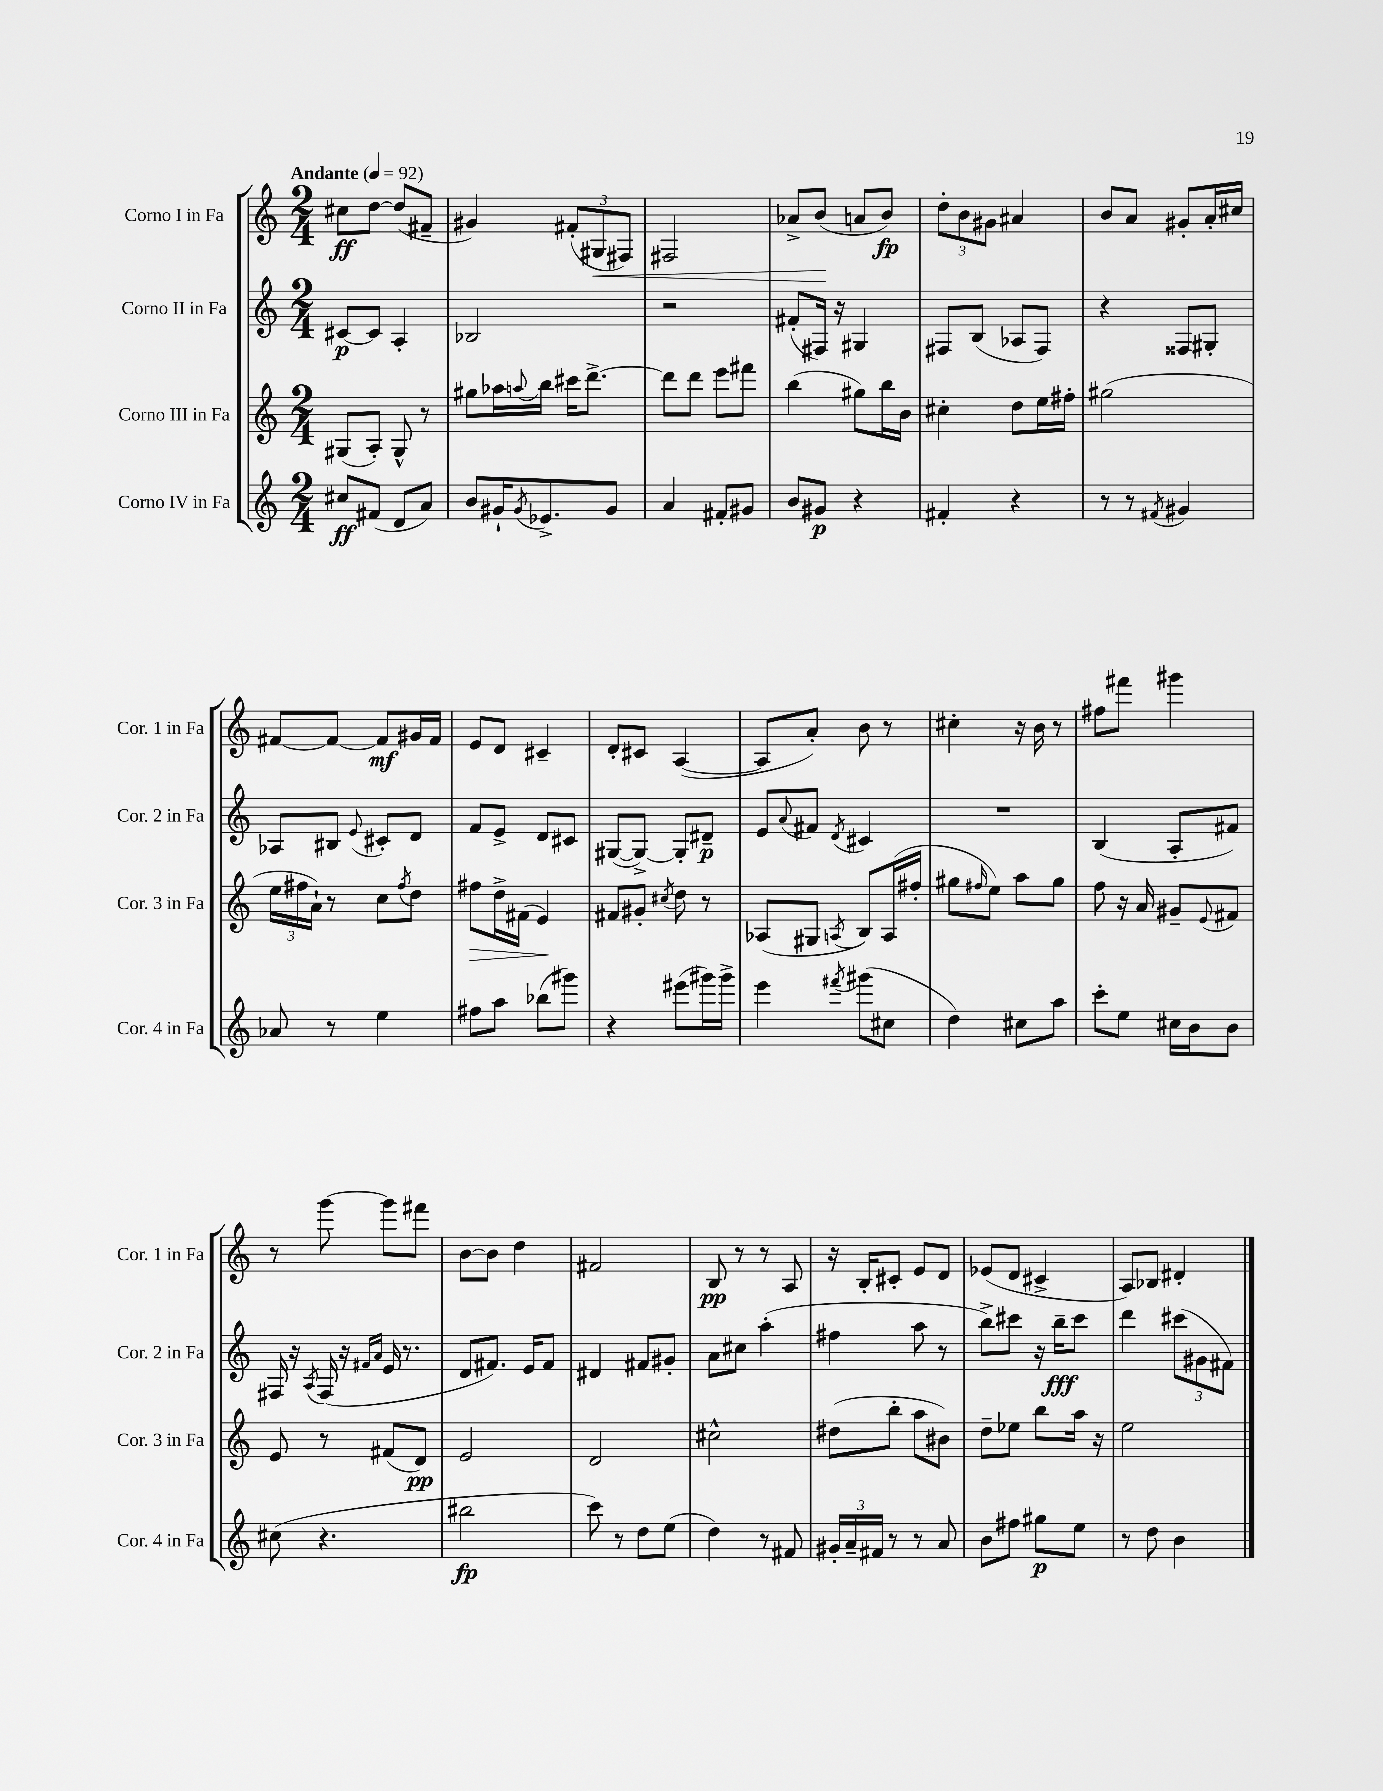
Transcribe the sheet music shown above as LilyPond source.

<<
\new StaffGroup <<
\new Staff = "s0" \with { instrumentName = "Corno I in Fa" shortInstrumentName = "Cor. 1 in Fa" } {
    \clef treble \key c \major \numericTimeSignature \time 2/4 \tempo "Andante" 4 = 92
    cis''8\ff d''8~ d''8( fis'8-- |
    gis'4) \tuplet 3/2 { fis'8-.( gis8\< fis8) } |
    fis2 |
    aes'8-> b'8\!( a'8 b'8\fp) |
    \tuplet 3/2 { d''8-. b'8 gis'8 } ais'4 |
    b'8 a'8 gis'8-. a'16-. cis''16 |
    fis'8~ fis'8~ fis'8\mf gis'16 fis'16 |
    e'8 d'8 cis'4-- |
    d'8-. cis'8 a4~( |
    a8 a'8-.) b'8 r8 |
    cis''4-. r16 b'16 r8 |
    fis''8 fis'''8 gis'''4 |
    r8 g'''8~ g'''8 fis'''8 |
    b'8~ b'8 d''4 |
    fis'2 |
    b8\pp r8 r8 a8 |
    r16 b16-. cis'8-. e'8 d'8 |
    ees'8( d'8 cis'4-> |
    a8) bes8 dis'4-. \bar "|." |
}
\new Staff = "s1" \with { instrumentName = "Corno II in Fa" shortInstrumentName = "Cor. 2 in Fa" } {
    \clef treble \key c \major \numericTimeSignature \time 2/4
    cis'8~\p cis'8 a4-. |
    bes2 |
    r2 |
    fis'8-.( fis16) r16 gis4 |
    fis8 b8( aes8 fis8) |
    r4 fisis8 gis8-. |
    aes8 bis8 \appoggiatura { e'8 } cis'8-. d'8 |
    f'8 e'8-> d'8 cis'8 |
    gis8~( gis8~->) gis8-. dis'8--\p |
    e'8 \appoggiatura { a'8 } fis'8 \acciaccatura { d'8 } cis'4 |
    R2 |
    b4( a8-. fis'8) |
    fis16 r16 \acciaccatura { a8 } fis16( r16 \grace { fis'16 a'16 } e'16 r8. |
    d'8 fis'8.) e'16 fis'8 |
    dis'4 fis'8 gis'8-. |
    a'8 cis''8 a''4-.( |
    fis''4 a''8 r8 |
    b''8->) cis'''8 r16 b''16--\fff cis'''8 |
    d'''4 \tuplet 3/2 { cis'''8( gis'8 fis'8) } \bar "|." |
}
\new Staff = "s2" \with { instrumentName = "Corno III in Fa" shortInstrumentName = "Cor. 3 in Fa" } {
    \clef treble \key c \major \numericTimeSignature \time 2/4
    gis8( a8-.) gis8-^ r8 |
    gis''8 aes''16 \appoggiatura { a''8 } b''16 cis'''16 d'''8.~-> |
    d'''8 d'''8 e'''8 fis'''8 |
    b''4( gis''8) b''16 b'16 |
    cis''4-. d''8 e''16 fis''16-. |
    gis''2( |
    \tuplet 3/2 { e''16 fis''16 a'16-!) } r8 c''8 \acciaccatura { fis''8 } d''8 |
    fis''8\> d''16-> fis'16( e'4\!) |
    fis'8 gis'8-. \acciaccatura { cis''8 } d''8 r8 |
    aes8( gis8 \acciaccatura { a8 } b8) a16( fis''16-. |
    gis''8 \grace { fis''16 } e''8) a''8 gis''8 |
    f''8 r16 a'16 gis'8-- \appoggiatura { e'8 } fis'8 |
    e'8 r8 fis'8( d'8\pp) |
    e'2 |
    d'2 |
    cis''2-^ |
    dis''8( b''8-. a''8 bis'8) |
    d''8-- ees''8 b''8 a''16 r16 |
    e''2 \bar "|." |
}
\new Staff = "s3" \with { instrumentName = "Corno IV in Fa" shortInstrumentName = "Cor. 4 in Fa" } {
    \clef treble \key c \major \numericTimeSignature \time 2/4
    cis''8\ff fis'8( d'8 a'8) |
    b'8 gis'16-! \acciaccatura { gis'8 } ees'8.-> gis'8 |
    a'4 fis'8-. gis'8 |
    b'8 gis'8\p r4 |
    fis'4-. r4 |
    r8 r8 \acciaccatura { fis'8 } gis'4 |
    aes'8 r8 e''4 |
    fis''8 a''8 bes''8( gis'''8) |
    r4 eis'''8( gis'''16) gis'''16-> |
    e'''4 \acciaccatura { fis'''8 } gis'''8( cis''8 |
    d''4) cis''8 a''8 |
    c'''8-. e''8 cis''16 b'16 b'8 |
    cis''8( r4. |
    bis''2\fp |
    c'''8) r8 d''8 e''8( |
    d''4) r8 fis'8 |
    \tuplet 3/2 { gis'16-. a'16-- fis'16 } r8 r8 a'8 |
    b'8 fis''8 gis''8\p e''8 |
    r8 d''8 b'4 \bar "|." |
}
>>
>>
\layout { \context { \Score \remove "Bar_number_engraver" } }
